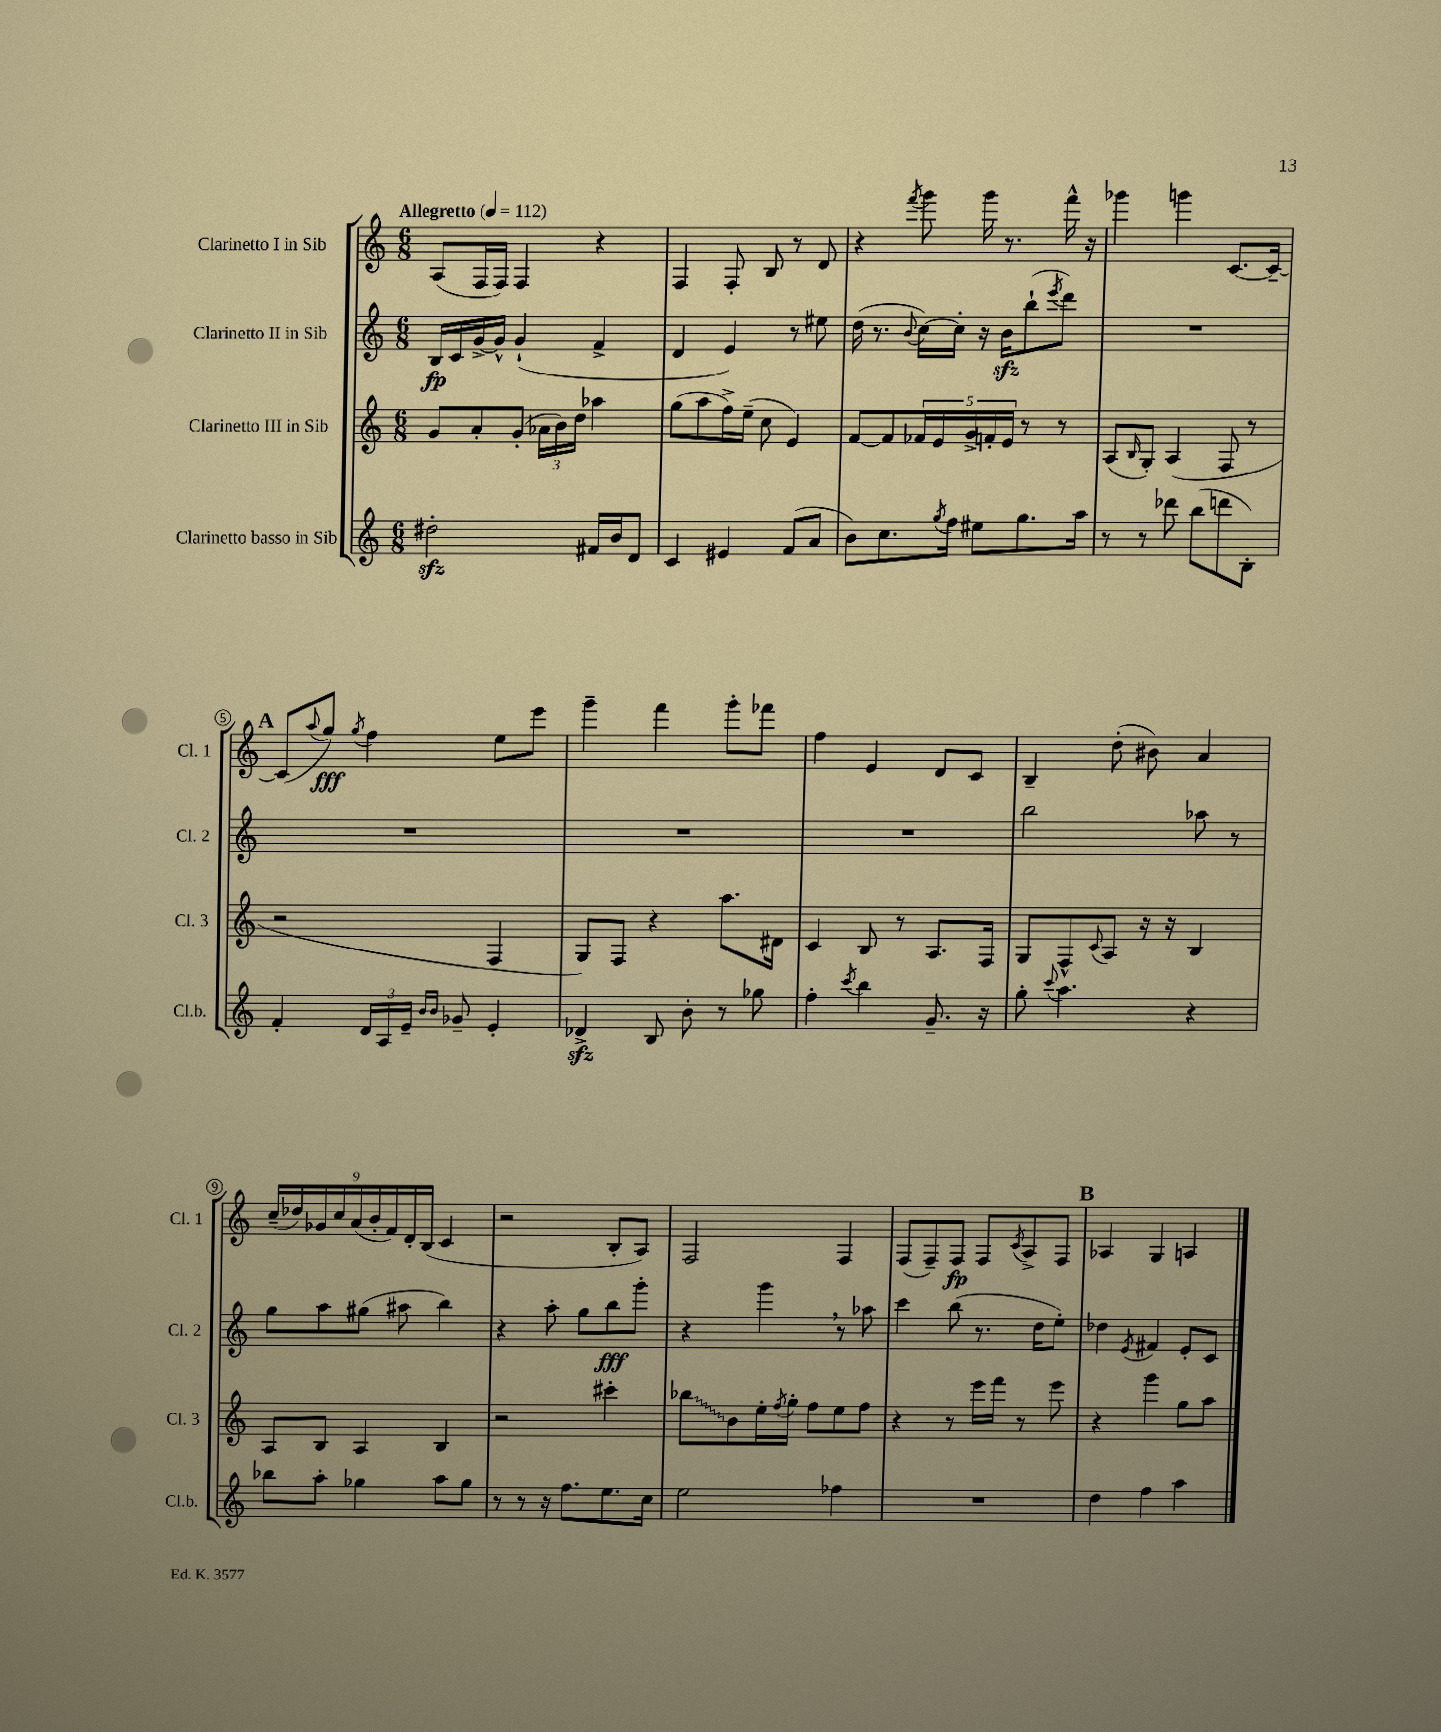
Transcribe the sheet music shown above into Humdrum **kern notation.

**kern	**kern	**kern	**kern
*staff4	*staff3	*staff2	*staff1
*clefG2	*clefG2	*clefG2	*clefG2
*k[]	*k[]	*k[]	*k[]
*M6/8	*M6/8	*M6/8	*M6/8
*MM112	*MM112	*MM112	*MM112
2dd#'	8g	16B	(8A
.	.	16c	.
.	8a'	[16g^	16F
.	.	16g^^]	16F)
.	(8g'	(4g`	4F
.	24a-	.	.
.	24b)	.	.
.	24dd	.	.
16f#	4aa-	4f^	4r
16b	.	.	.
8d	.	.	.
=	=	=	=
4c	(8gg	4d	4F
.	8aa	.	.
4e#	16ff^)	4e)	8F'
.	(16ee~	.	.
.	8cc	.	8B
(8f	4e)	8r	8r
8a	.	8ee#	8d
=	=	=	=
8b)	[8f	(16dd	4r
.	.	8.r	.
8.cc	8f]	.	.
.	.	8qqb	8qfff
.	20f-	[16cc)	8ggg
.	20e	.	.
8qgg	.	.	.
16ff	.	16cc']	.
.	20g^	.	.
8ee#	.	16r	16ggg
.	20f'	.	.
.	.	16b	8.r
.	20e	.	.
8.gg	8r	(8bb`	.
.	.	8qeee	.
.	8r	8ddd)	16fff^^
16aa	.	.	16r
=	=	=	=
8r	(8A	2.r	4ggg-
.	16qqB	.	.
8r	8G')	.	.
8ddd-	(4A	.	4ggg
(8bb	.	.	.
8ddd	8F	.	[8.c
8B')	8r	.	.
.	.	.	16c~_
=	=	=	=
4f'	2r	2.r	(8c]
.	.	.	8qqaa
.	.	.	8gg)
.	.	.	8qgg
24d	.	.	4ff
24A	.	.	.
24e~	.	.	.
16qqb	.	.	.
16qqb	.	.	.
8g-~	.	.	.
4e'	4F	.	8ee
.	.	.	8eee
=	=	=	=
4d-^	8G)	2.r	4ggg~
.	8F	.	.
8B	4r	.	4fff
8b'	.	.	.
8r	8.aa	.	8ggg'
8gg-	.	.	8fff-
.	16d#	.	.
=	=	=	=
4ff'	4c	2.r	4ff
8qccc	.	.	.
4bb	8B	.	4e
.	8r	.	.
8.g~	8.A	.	8d
.	.	.	8c
16r	16F	.	.
=	=	=	=
8gg'	8G	2bb	4B~
8qqccc	.	.	.
4.aa	8F^^	.	.
.	8qqc	.	.
.	8A	.	(8dd'
.	16r	.	8b#)
.	16r	.	.
4r	4B	8aa-	4a
.	.	8r	.
=	=	=	=
8bb-	8A	8gg	(18cc~
.	.	.	18dd-)
.	.	.	18g-
8aa'	8B	8aa	.
.	.	.	18cc
.	.	.	(18a
4gg-	4A	(8gg#	.
.	.	.	18b'
.	.	.	18f)
.	.	8aa#	.
.	.	.	18d'
.	.	.	(18B
8aa	4B	4bb)	4c
8gg-	.	.	.
=	=	=	=
8r	2r	4r	2r
8r	.	.	.
16r	.	8aa'	.
8.ff	.	.	.
.	.	8gg	.
8.ee	4ccc#'	8bb	8B'
.	.	8ggg'	8A)
16cc	.	.	.
=	=	=	=
2ee	8bb-	4r	2F
.	8b	.	.
.	16ee'	4ggg	.
.	8qff	.	.
.	16gg'	.	.
.	8ff	.	.
4ff-	8ee	8r	4F
.	8ff	8aa-	.
=	=	=	=
2.r	4r	4ccc	(8F
.	.	.	8F~)
.	8r	(8bb	8F
.	16eee	8.r	8F
.	16fff	.	.
.	.	.	8qc
.	8r	.	8A^
.	.	16dd	.
.	8eee	8ee')	8F
=	=	=	=
4dd	4r	4dd-	4A-
.	.	8qe	.
4ff	4ggg	4f#	4G
4aa	8gg	8e'	4A
.	8aa	8c	.
==	==	==	==
*-	*-	*-	*-
